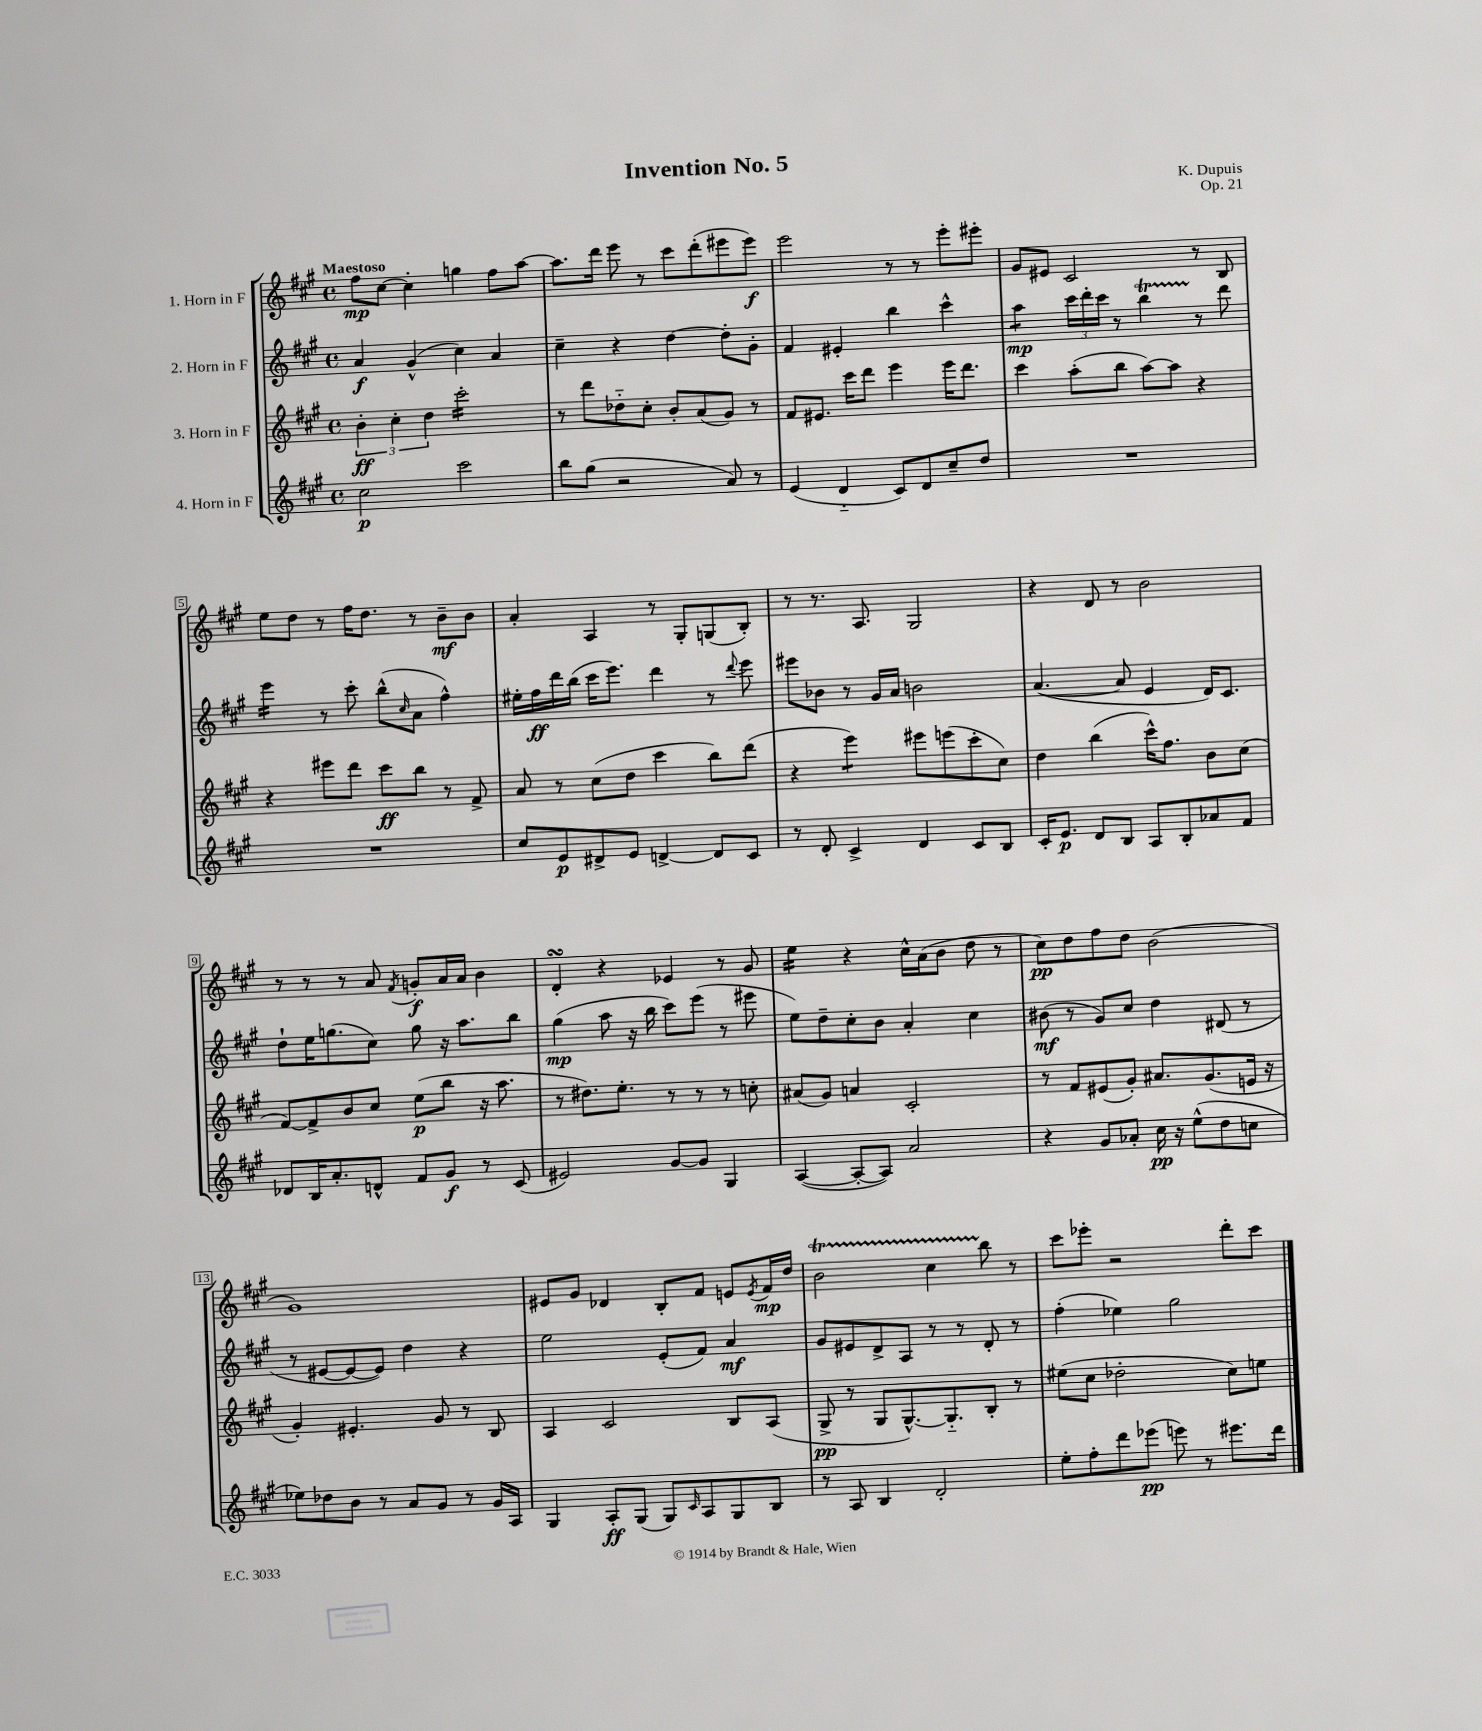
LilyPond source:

\header { title = "Invention No. 5" composer = "K. Dupuis" opus = "Op. 21" }
<<
\new StaffGroup <<
\new Staff = "s0" \with { instrumentName = "1. Horn in F" } {
    \clef treble \key a \major \defaultTimeSignature \time 4/4 \tempo "Maestoso"
    fis''8\mp cis''8~ cis''4-. g''4 fis''8 a''8~ |
    a''8. d'''16 e'''8 r8 cis'''8 d'''8-.( eis'''8 eis'''8\f) |
    e'''2 r8 r8 e'''8-. eis'''8-. |
    gis'8 eis'8 cis'2 r8 b8 |
    e''8 d''8 r8 fis''16 d''8. r8 b'8--\mf b'8 |
    a'4-. a4 r8 gis8-. g8( b8-.) |
    r8 r8. a8. gis2 |
    r4 d'8 r8 b'2 |
    r8 r8 r8 a'8 \acciaccatura { fis'8 } g'8-.\f a'16 a'16 b'4 |
    d'4-.\turn r4 ees'4 r8 gis'8 |
    e''4:16 r4 cis''16-^ a'16( b'8 d''8 r8 |
    cis''8\pp) d''8 fis''8 d''8 b'2( |
    gis'1) |
    eis'8 gis'8 des'4 b8-. fis'8 e'8 \acciaccatura { e'8 } fis'16\mp d''16 |
    b'2\startTrillSpan cis''4 b''8\stopTrillSpan r8 |
    cis'''8 ees'''8-. r2 d'''8-. cis'''8 \bar "|." |
}
\new Staff = "s1" \with { instrumentName = "2. Horn in F" } {
    \clef treble \key a \major \defaultTimeSignature \time 4/4
    a'4\f gis'4-^( cis''4) a'4 |
    cis''4-- r4 d''4~ d''8-. gis'8-. |
    fis'4 eis'4-. b''4 cis'''4-^ |
    a''4:8\mp \tuplet 3/2 { cis'''16 d'''16-. cis'''16 } r8 b''4\startTrillSpan r8\stopTrillSpan d'''8 |
    e'''4:16 r8 cis'''8-. b''8-^( \grace { cis''16 } a'8 fis''4-^) |
    eis''16-. fis''16\ff d'''16 b''16( cis'''16 e'''8.) d'''4 r8 \appoggiatura { d'''8 } e'''8 |
    eis'''8 bes'8 r8 gis'16 a'16 b'2 |
    a'4.~( a'8 e'4 d'16) cis'8. |
    d''8-! e''16 g''8.( cis''8) g''8 r16 a''8. b''8 |
    gis''4\mp( a''8 r16 b''16 cis'''8) e'''8( r8 eis'''8 |
    e''8) d''8-- cis''8-. b'8 a'4-. cis''4 |
    bis'8\mf( r8 gis'8) cis''8 d''4 dis'8( r8 |
    r8 eis'8~ eis'8~ eis'8) d''4 r4 |
    e''2 e'8-.( fis'8) a'4\mf |
    gis'8 eis'8 d'8-> a8 r8 r8 d'8-. r8 |
    fis''4-.( ees''4) gis''2 \bar "|." |
}
\new Staff = "s2" \with { instrumentName = "3. Horn in F" } {
    \clef treble \key a \major \defaultTimeSignature \time 4/4
    \tuplet 3/2 { b'4-.\ff cis''4-. d''4 } cis'''2:16-. |
    r8 d'''8 des''8-_ cis''8-. b'8-. a'8( gis'8) r8 |
    fis'8 eis'8. cis'''16 d'''8 e'''4 e'''16 d'''8. |
    cis'''4 a''8-.( b''8 a''8~) a''8 r4 |
    r4 eis'''8 d'''8 cis'''8\ff b''8 r8 fis'8-> |
    a'8 r8 cis''8( d''8 cis'''4 b''8) d'''8( |
    r4 e'''4:8) eis'''8 e'''8( cis'''8-. cis''8) |
    d''4 b''4( cis'''16-^) fis''8. b'8 cis''8( |
    fis'8~) fis'8-> b'8 cis''8 e''8\p( b''8 r16 a''8. |
    r8 dis''8.) e''8.-. r8 r8 r8 c''8-. |
    ais'8( gis'8) a'4 cis'2-. |
    r8 fis'8 eis'8( gis'8-.) ais'8. gis'8.( e'16 r16 |
    gis'4-.) eis'4.-. gis'8 r8 b8 |
    a4 cis'2 b8 a8( |
    gis8->\pp r8 gis8 gis8.~-^) gis8.-_ b8-. r8 |
    eis''8( cis''8 des''2-. cis''8) e''8 \bar "|." |
}
\new Staff = "s3" \with { instrumentName = "4. Horn in F" } {
    \clef treble \key a \major \defaultTimeSignature \time 4/4
    cis''2\p cis'''2 |
    b''8 gis''8( r2 a'8) r8 |
    e'4( d'4-_ cis'8) d'8 cis''8-- d''8 |
    R1 |
    R1 |
    cis''8 e'8\p dis'8-> e'8 d'4~-> d'8 cis'8 |
    r8 d'8-. cis'4-> d'4 cis'8 b8 |
    cis'16-. e'8.\p d'8 b8 a8 b8-. aes'8 fis'8 |
    des'8 b16 a'8.-. d'8-^ fis'8 gis'8\f r8 cis'8( |
    eis'2) gis'8~ gis'8 gis4 |
    a4~( a8~-. a8) a'2 |
    r4 gis'8 aes'8-. cis''16\pp r16 e''8-^( d''8 c''8 |
    ees''8) des''8 b'8 r8 a'8 gis'8 r8 gis'16 a16 |
    gis4 a8-.\ff gis8( gis8) \grace { cis'16 } a8 gis8 b8 |
    r8 a8 b4 d'2-. |
    e''8-. fis''8-. d'''8 ees'''8\pp( e'''8) r8 eis'''8. d'''16 \bar "|." |
}
>>
>>
\layout { \context { \Score \override BarNumber.stencil = #(make-stencil-boxer 0.1 0.3 ly:text-interface::print) } }
